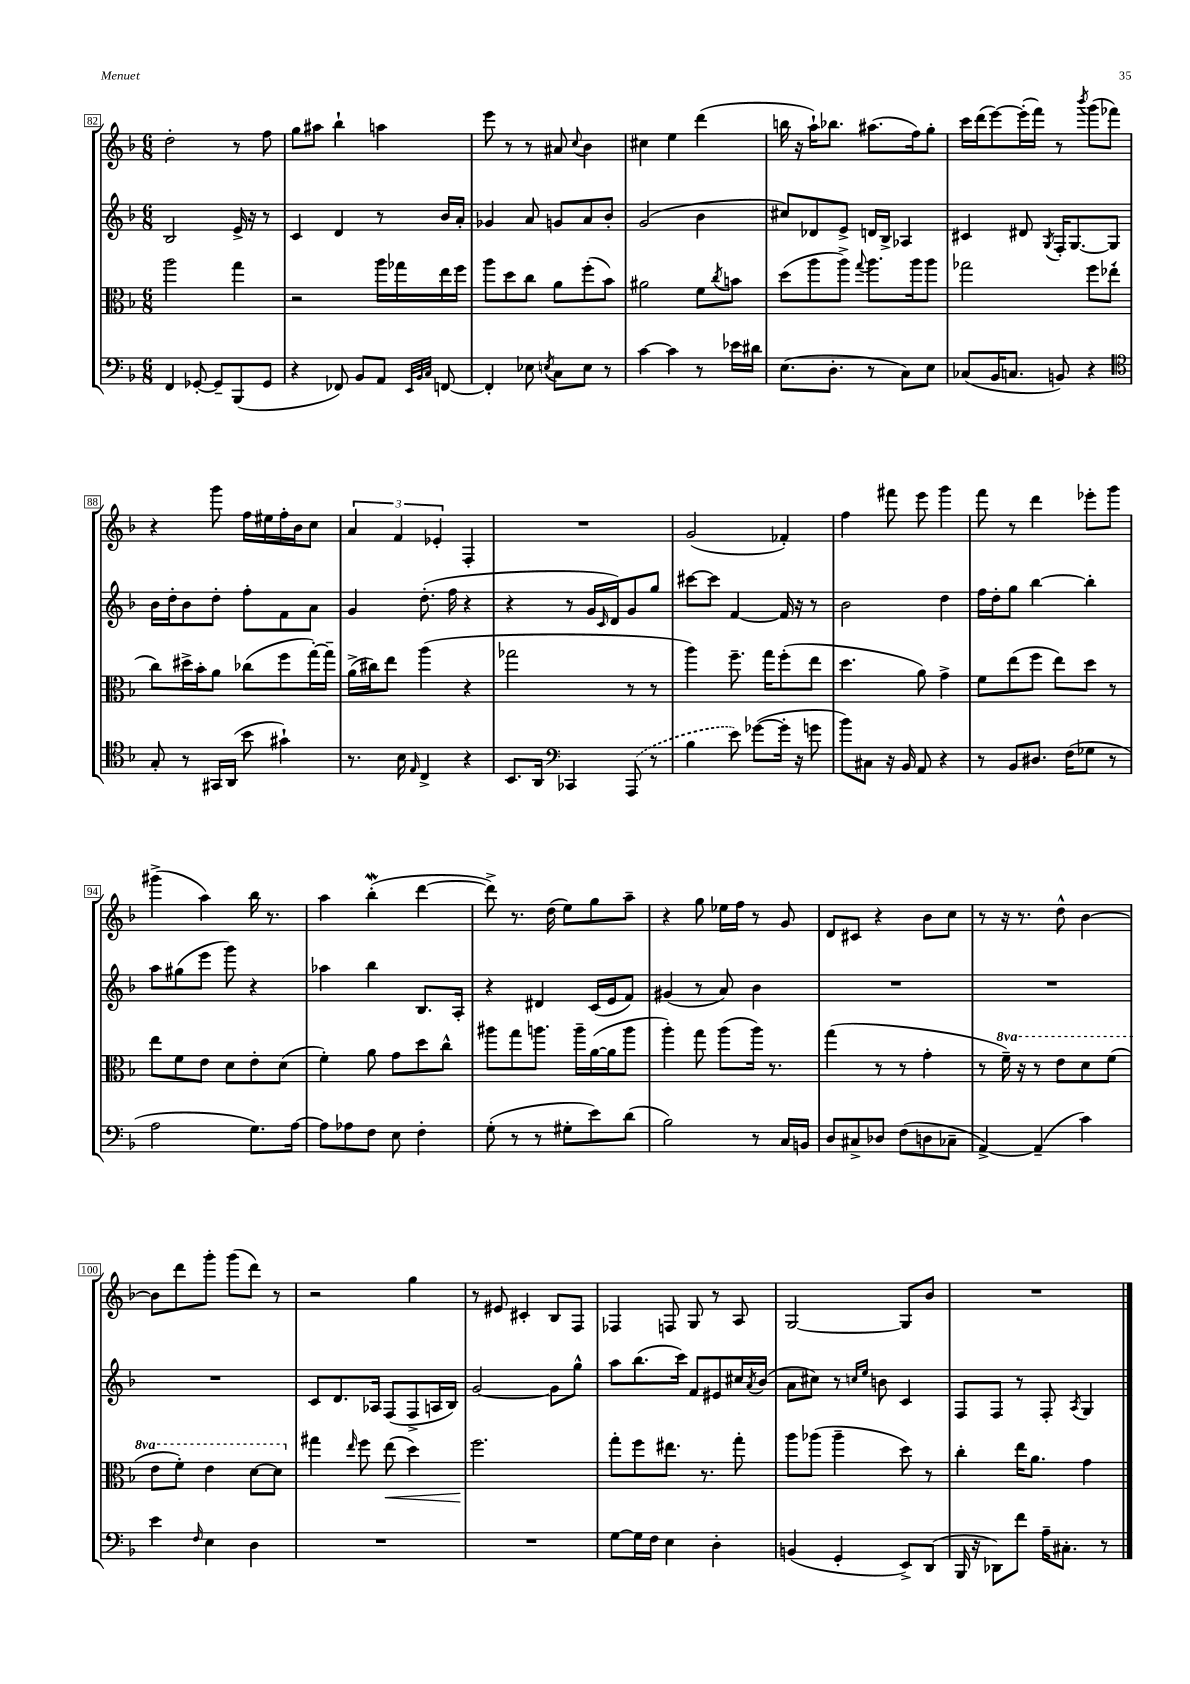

**kern	**kern	**dynam	**kern	**kern
*part4	*part3	*part3	*part2	*part1
*staff4	*staff3	*staff3	*staff2	*staff1
*clefF4	*clefC3	*	*clefG2	*clefG2
*k[b-]	*k[b-]	*	*k[b-]	*k[b-]
*M6/8	*M6/8	*	*M6/8	*M6/8
=82	=82	=82	=82	=82
4FF/	2aa\	.	2B-/	2dd'\
[8GG-X'/	.	.	.	.
8GG-~/L]	.	.	.	.
(8BBB-/	4gg\	.	16e^/	8r
.	.	.	16r	.
8GG-/J	.	.	8r	8ff\
=83	=83	=83	=83	=83
4r	2r	.	4c/	8gg\L
.	.	.	.	8aa#X\J
8FF-X/)	.	.	4d/	4bb-`\
8BB-/L	.	.	.	.
8AA/J	16aa\LL	.	8r	4aan\
.	16gg-X\	.	.	.
32qqEE/LLL	.	.	.	.
32qqBB-/	.	.	.	.
32qqC/JJJ	.	.	.	.
[8FFn/	16ee\	.	16b-/LL	.
.	16ff\JJ	.	16a'/JJ	.
=84	=84	=84	=84	=84
4FF'/]	8aa\L	.	4g-X/	8eee\
.	8dd\	.	.	8r
8E-X\	8cc\J	.	8a/	8r
8qEn/	.	.	.	.
8C\L	8a\L	.	8gn/L	8a#X/
.	.	.	.	8qqcc/
8E\J	(8ff'\	.	8a/	4b-\
8r	8b-\J)	.	8b-'/J	.
=85	=85	=85	=85	=85
[4c\	2a#X\	.	(2g/	4cc#X\
4c\]	.	.	.	4ee\
8r	8f\L	.	4b-\	(4ddd\
.	8qcc/	.	.	.
16e-X\LL	8bn\J	.	.	.
16d#X\JJ	.	.	.	.
=86	=86	=86	=86	=86
(8.E\L	(8dd\L	.	8cc#X/L)	16bbn\
.	.	.	.	16r
.	8aa\	.	8d-X/	16aa`\KL)
8.D'\J	.	.	.	8.bb-X\J
.	8aa^\J)	.	8e^/J	.
.	8qqgg/	.	.	.
8r	8.aa\L	.	16dn/LL	(8.aa#X\L
.	.	.	16B-^/JJ	.
8C\L)	.	.	4A-X/	.
.	16aa\k	.	.	16ff\k)
8E\J	8aa\J	.	.	8gg'\J
=87	=87	=87	=87	=87
(8C-X/L	2gg-X\	.	4c#X/	16ccc\LL
.	.	.	.	(16ddd\J
16BB-/K	.	.	.	[8eee\)
8.Cn/J	.	.	.	.
.	.	.	8d#X/	(16eee'\L]
.	.	.	.	16fff\JJ)
.	.	.	8qG/	.
8BBn/)	.	.	16F'/KL	8r
.	.	.	[8.G/	.
.	.	.	.	8qbbb-/
4r	8ff\L	.	.	(8ggg\L
.	(8ee-X'\J	.	8G/J]	8fff-X\J)
!!LO:LB:g=z
=88	=88	=88	=88	=88
*clefC4	*	*	*	*
8G'/	8cc\L)	.	16b-\LL	4r
.	.	.	16dd'\J	.
8r	16dd#X^\L	.	8b-\	.
.	16b-'\J	.	.	.
16GG#X/LL	8a\J	.	8dd'\J	8ggg\
(16AA/JJ	.	.	.	.
8b-\	(8cc-X\L	.	8ff'\L	16ff\LL
.	.	.	.	16ee#X\
4g#X`\)	8ff\	.	8f\	16ff'\
.	.	.	.	16b-\J
.	[16gg'\L)	.	8a\J	8cc\J
.	16gg~\JJ]	.	.	.
=89	=89	=89	=89	=89
8.r	(16a^\LL	.	4g/	6a/
.	16cc#X\J)	.	.	.
.	8ee\J	.	.	.
.	.	.	.	6f/
16B-\	.	.	.	.
16qqE/	.	.	.	.
4C^/	(4aa\	.	(8.dd'\	.
.	.	.	.	6e-X'/
.	.	.	16ff\	.
4r	4r	.	4r	4F'/
=90	=90	=90	=90	=90
8.BB-/L	2gg-X\	.	4r	2.r
16AA/Jk	.	.	.	.
*clefF4	*	*	*	*
4CC-X/	.	.	8r	.
.	.	.	16g/LL	.
.	.	.	16qqc/	.
.	.	.	16d/J)	.
(8AAA/	8r	.	8g/	.
8r	8r	.	8gg/J	.
=91	=91	=91	=91	=91
4B-\	4aa\)	.	[8ccc#X\L	(2g/
.	.	.	8ccc#\J]	.
8e\)	8.ff~\	.	[4f/	.
([8g-X\L	.	.	.	.
.	16gg\KL	.	.	.
16g-'\Jk]	(8ff'\	.	16f/]	4f-X'/)
16r	.	.	16r	.
8gn\	8ee\J	.	8r	.
=92	=92	=92	=92	=92
8b-\L)	4.dd\	.	2b-\	4ff\
8C#X\J	.	.	.	.
16r	.	.	.	8fff#X\
16BB-/	.	.	.	.
8AA/	8a\)	.	.	8eee\
4r	4g^\	.	4dd\	4ggg\
=93	=93	=93	=93	=93
8r	8f\L	.	16ff\LL	8fff\
.	.	.	16dd'\J	.
8BB-/L	(8ee\	.	8gg\J	8r
8.D#X/J	8ff\J	.	[4bb-\	4ddd\
.	8ee\L)	.	.	.
(16F\KL	.	.	.	.
8G-X\J	8dd\J	.	4bb-'\]	8eee-X'\L
8r	8r	.	.	8ggg\J
!!LO:LB:g=z
=94	=94	=94	=94	=94
2A\	8ee\L	.	8aa\L	(4ggg#X^\
.	8f\	.	(8gg#X\	.
.	8e\J	.	8eee\J	4aa\)
.	8d\L	.	8ggg\)	.
8.G\L)	8e'\	.	4r	16bb-\
.	.	.	.	8.r
.	(8d\J	.	.	.
[16A\Jk	.	.	.	.
=95	=95	=95	=95	=95
8A\L]	4f'\)	.	4aa-X\	4aa\
8A-X\	.	.	.	.
8F\J	8a\	.	4bb-\	(4bb-w'\
8E\	8g\L	.	.	.
4F'\	8dd\	.	8.B-/L	[4ddd\
.	8cc^^\J	.	.	.
.	.	.	16A'/Jk	.
=96	=96	=96	=96	=96
(8G'\	8aa#X\L	.	4r	8ddd^\])
8r	8gg\	.	.	8.r
8r	8.aan\J	.	4d#X/	.
.	.	.	.	(16dd\
8G#X'\L	.	.	.	8ee\L)
.	16aa~\LL	.	.	.
8e\)	([16a\	.	(16c/LL	8gg\
.	16a\J]	.	16e/J	.
(8d\J	8aa\J	.	8f/J)	8aa~\J
=97	=97	=97	=97	=97
2B-\)	4aa'\)	.	(4g#X/	4r
.	8gg\	.	8r	8gg\
.	(8aa\L	.	8a/)	16ee-X\LL
.	.	.	.	16ff\JJ
8r	16aa\Jk)	.	4b-\	8r
.	8.r	.	.	.
16C/LL	.	.	.	8g/
16BBn/JJ	.	.	.	.
=98	=98	=98	=98	=98
8D/L	(4gg\	.	2.r	8d/L
8C#X^/	.	.	.	8c#X/J
8D-X/J	8r	.	.	4r
(8F\L	8r	.	.	.
8Dn\	4g'\	.	.	8b-\L
8C-X~\J	.	.	.	8cc\J
=99	=99	=99	=99	=99
[4AA^/)	8r	.	2.r	8r
*	*8va	*	*	*
.	16ff~\)	.	.	16r
.	16r	.	.	8.r
(4AA~/]	8r	.	.	.
.	8ee\L	.	.	8dd^^\
4c\)	8dd\	.	.	[4b-\
.	(8ff\J	.	.	.
!!LO:LB:g=z
=100	=100	=100	=100	=100
4e\	8ee\L	.	2.r	8b-\L]
.	8ff'\J)	.	.	8ddd\
16qqF/	.	.	.	.
4E\	4ee\	.	.	8ggg'\J
.	.	.	.	(8ggg\L
4D\	[8dd\L	.	.	8ddd\J)
.	8dd\J]	.	.	8r
=101	=101	=101	=101	=101
*	*X8va	*	*	*
2.r	4gg#X\	.	8c/L	2r
.	.	.	8.d/	.
.	16qqee/	.	.	.
.	8ff\	.	.	.
.	.	.	16A-X/Jk	.
!	!	!LO:HP:b	!	!
.	(8ee\	<	(8F/L	.
.	4dd\)	.	8F^/	4gg\
.	.	.	16An/L	.
.	.	.	16B-/JJ)	.
=102	=102	=102	=102	=102
2.r	2.ff\	.	[2g/	8r
.	.	.	.	8e#X/
.	.	.	.	4c#X'/
.	.	.	8g\L]	8B-/L
.	.	.	8gg^^\J	8F/J
.	.	[	.	.
=103	=103	=103	=103	=103
[8G\L	8gg'\L	.	8aa\L	4F-X/
16G\L]	8ff\	.	(8.bb-\	.
16F\JJ	.	.	.	.
4E\	8.ee#X\J	.	.	8Fn/
.	.	.	16ccc\Jk)	.
.	.	.	8f/L	8G/
.	8.r	.	.	.
4D'\	.	.	8e#X/	8r
.	8gg'\	.	16cc#X/L	8A/
.	.	.	8qa/	.
.	.	.	(16b-/JJ	.
=104	=104	=104	=104	=104
(4BBn/	8aa\L	.	8a\L	[2G/
.	(8aa-X\J	.	8cc#X\J)	.
4GG'/	4aa-~\	.	8r	.
.	.	.	16qqccn/LL	.
.	.	.	16qqee/JJ	.
.	.	.	8bn\	.
8EE^/L)	8dd\)	.	4c/	8G/L]
(8DD/J	8r	.	.	8b-/J
=105	=105	=105	=105	=105
16BBB-/	4cc'\	.	8F/L	2.r
16r	.	.	.	.
8DD-X\L)	.	.	8F/J	.
8f\J	16ee\KL	.	8r	.
.	8.a\J	.	.	.
16A~\KL	.	.	8F'/	.
8.C#X'\J	.	.	.	.
.	.	.	8qA/	.
.	4g\	.	4G/	.
8r	.	.	.	.
==	==	==	==	==
*-	*-	*-	*-	*-
